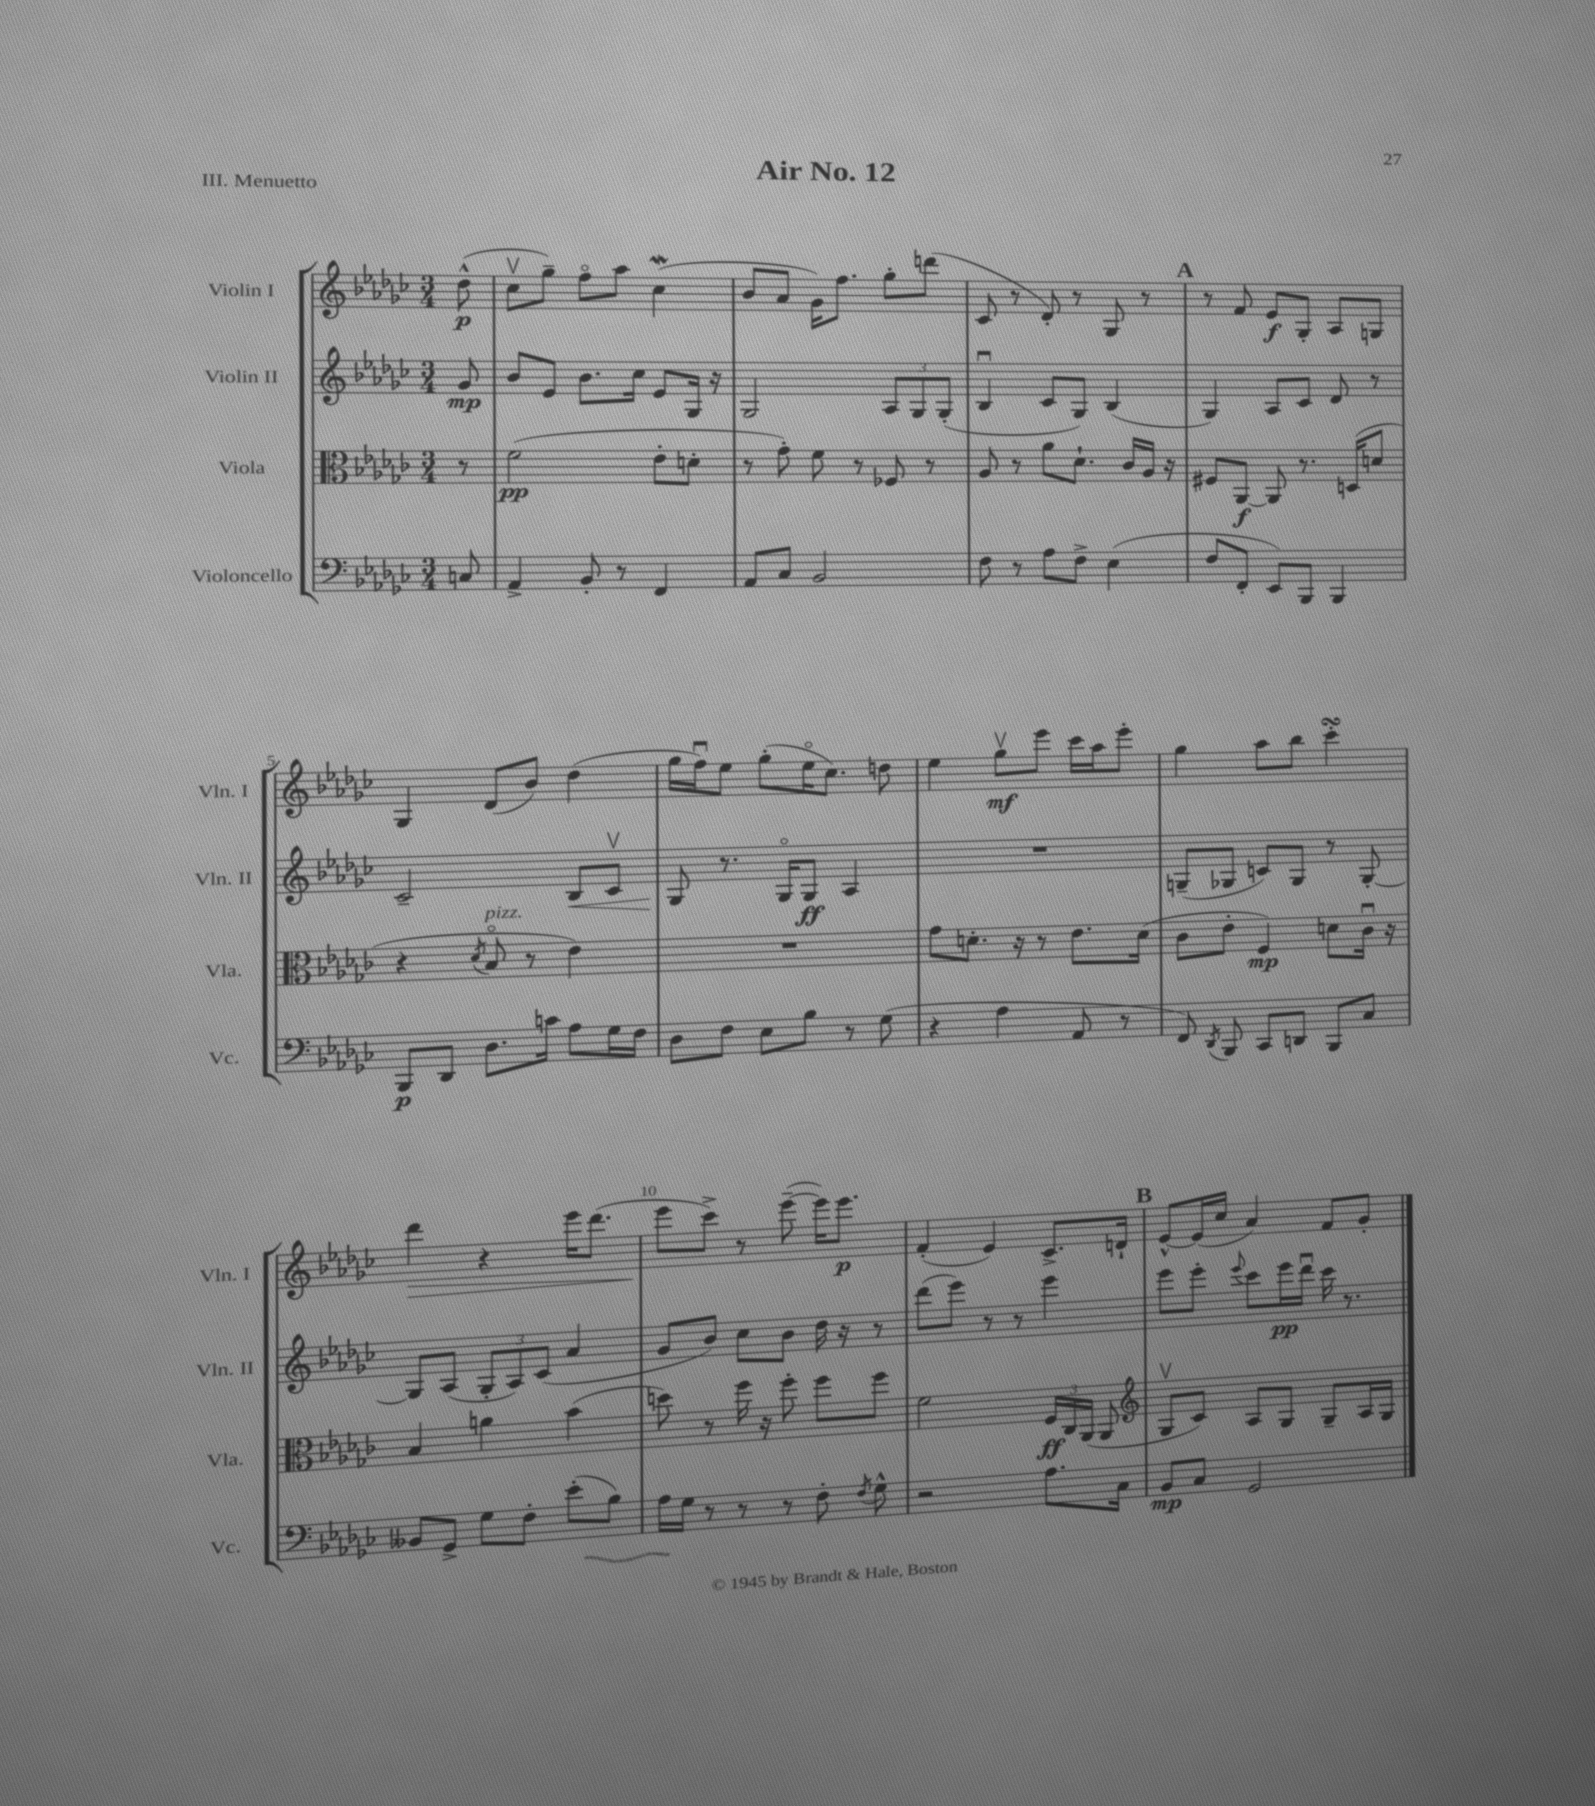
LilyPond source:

\header { title = "Air No. 12" piece = "III. Menuetto" }
<<
\new StaffGroup <<
\new Staff = "s0" \with { instrumentName = "Violin I" shortInstrumentName = "Vln. I" } {
    \clef treble \key ges \major \numericTimeSignature \time 3/4 \partial 8
    \autoBeamOff des''8-^\p( |
    ces''8[\upbow ges''8]--) f''8[\flageolet aes''8] ces''4\mordent( |
    bes'8[ aes'8] ges'16[) f''8.] ges''8[-. d'''8]( |
    ces'8 r8 des'8-.) r8 ges8 r8 |
    \mark \markup { \bold "A" } r8 f'8 ees'8[\f ges8]-. aes8[ g8] |
    ges4 des'8[( bes'8]) des''4( |
    ges''16[ f''16\downbow) ees''8] ges''8[-.( ees''16\flageolet ces''8.]) d''8 |
    ees''4 ges''8[\upbow\mf ees'''8] ces'''16[ aes''16 ees'''8]-. |
    ges''4 aes''8[ bes''8] ces'''4-.\turn |
    des'''4\> r4 ees'''16[ des'''8.]( |
    ees'''8[\! ces'''8]->) r8 ees'''8~--( ees'''16[) ees'''8.]\p |
    f'4-.( ees'4) ces'8.[-> d'16]-! |
    \mark \markup { \bold "B" } ees'8[~-^ ees'16( ces''16] aes'4) f'8[ ges'8]-. \bar "|." |
}
\new Staff = "s1" \with { instrumentName = "Violin II" shortInstrumentName = "Vln. II" } {
    \clef treble \key ges \major \numericTimeSignature \time 3/4 \partial 8
    \autoBeamOff ges'8\mp |
    bes'8[ ees'8] bes'8.[ ces''16] ees'8[ ges16] r16 |
    ges2 \tuplet 3/2 { aes8[ ges8 ges8]-.( } |
    bes4\downbow ces'8[ ges8]) bes4( |
    \mark \markup { \bold "A" } ges4) aes8[ ces'8] des'8 r8 |
    ces'2-- bes8[\< ces'8]\upbow |
    ges8\! r8. ges16[\flageolet ges8]\ff aes4 |
    R2. |
    g8[--( ges8] c'8[) ges8] r8 ges8~-. |
    ges8[ aes8]( \tuplet 3/2 { ges8[-. aes8) ces'8]( } aes'4 |
    ges'8[ bes'8]) ces''8[ bes'8] des''16 r16 r8 |
    des'''8[( ees'''8]) r8 r8 ees'''4 |
    \mark \markup { \bold "B" } ees'''8[ ees'''8]-. \appoggiatura { ees'''8 } ces'''8[ ees'''16\pp des'''16]\downbow ces'''16 r8. \bar "|." |
}
\new Staff = "s2" \with { instrumentName = "Viola" shortInstrumentName = "Vla." } {
    \clef alto \key ges \major \numericTimeSignature \time 3/4 \partial 8
    \autoBeamOff r8 |
    f'2\pp( ees'8[-. d'8]-. |
    r8 ges'8-.) f'8 r8 fes8 r8 |
    aes8 r8 aes'8[ des'8.]-! ces'16[ aes16] r16 |
    \mark \markup { \bold "A" } fis8[ aes,8]~\f aes,8 r8. d16[( d'8] |
    r4 \acciaccatura { des'8 } bes8\flageolet^\markup { \italic "pizz." } r8 ees'4) |
    R2. |
    ges'8[ d'8.]-. r16 r8 ees'8.[ d'16]( |
    ces'8[ ees'8]-. f4\mp) d'8[ ces'16]\downbow r16 |
    bes4 a'4 bes'4( |
    d''8) r8 f''16 r16 f''8-. f''8[ f''8] |
    f'2 \tuplet 3/2 { f16[\ff ces16 aes,16]( } aes,8 |
    \mark \markup { \bold "B" } \clef treble ges8[\upbow ces'8]) aes8[ ges8] ges8[-- aes16 ges16] \bar "|." |
}
\new Staff = "s3" \with { instrumentName = "Violoncello" shortInstrumentName = "Vc." } {
    \clef bass \key ges \major \numericTimeSignature \time 3/4 \partial 8
    \autoBeamOff c8 |
    aes,4-> bes,8-. r8 f,4 |
    aes,8[ ces8] bes,2 |
    f8 r8 aes8[ f8]-> ees4( |
    \mark \markup { \bold "A" } f8[ f,8]-. ees,8[) bes,,8] bes,,4 |
    bes,,8[\p des,8] des8.[ c'16] aes8[ ges16 f16] |
    des8[ f8] ees8[ bes8] r8 ges8( |
    r4 aes4 aes,8 r8 |
    f,8) \acciaccatura { des,8 } bes,,8 ces,8[ d,8] bes,,8[ ces8] |
    beses,8[ ges,8]-> ges8[ f8]-. ees'8[-.( bes8]) |
    aes16[ ges16] r8 r8 r8 f8-. \acciaccatura { f8 } ges8-^ |
    r2 aes8.[ ces16] |
    \mark \markup { \bold "B" } bes,8[\mp ces8] ges,2 \bar "|." |
}
>>
>>
\layout { \context { \Score \override BarNumber.break-visibility = ##(#f #t #t) barNumberVisibility = #(every-nth-bar-number-visible 5) } }
